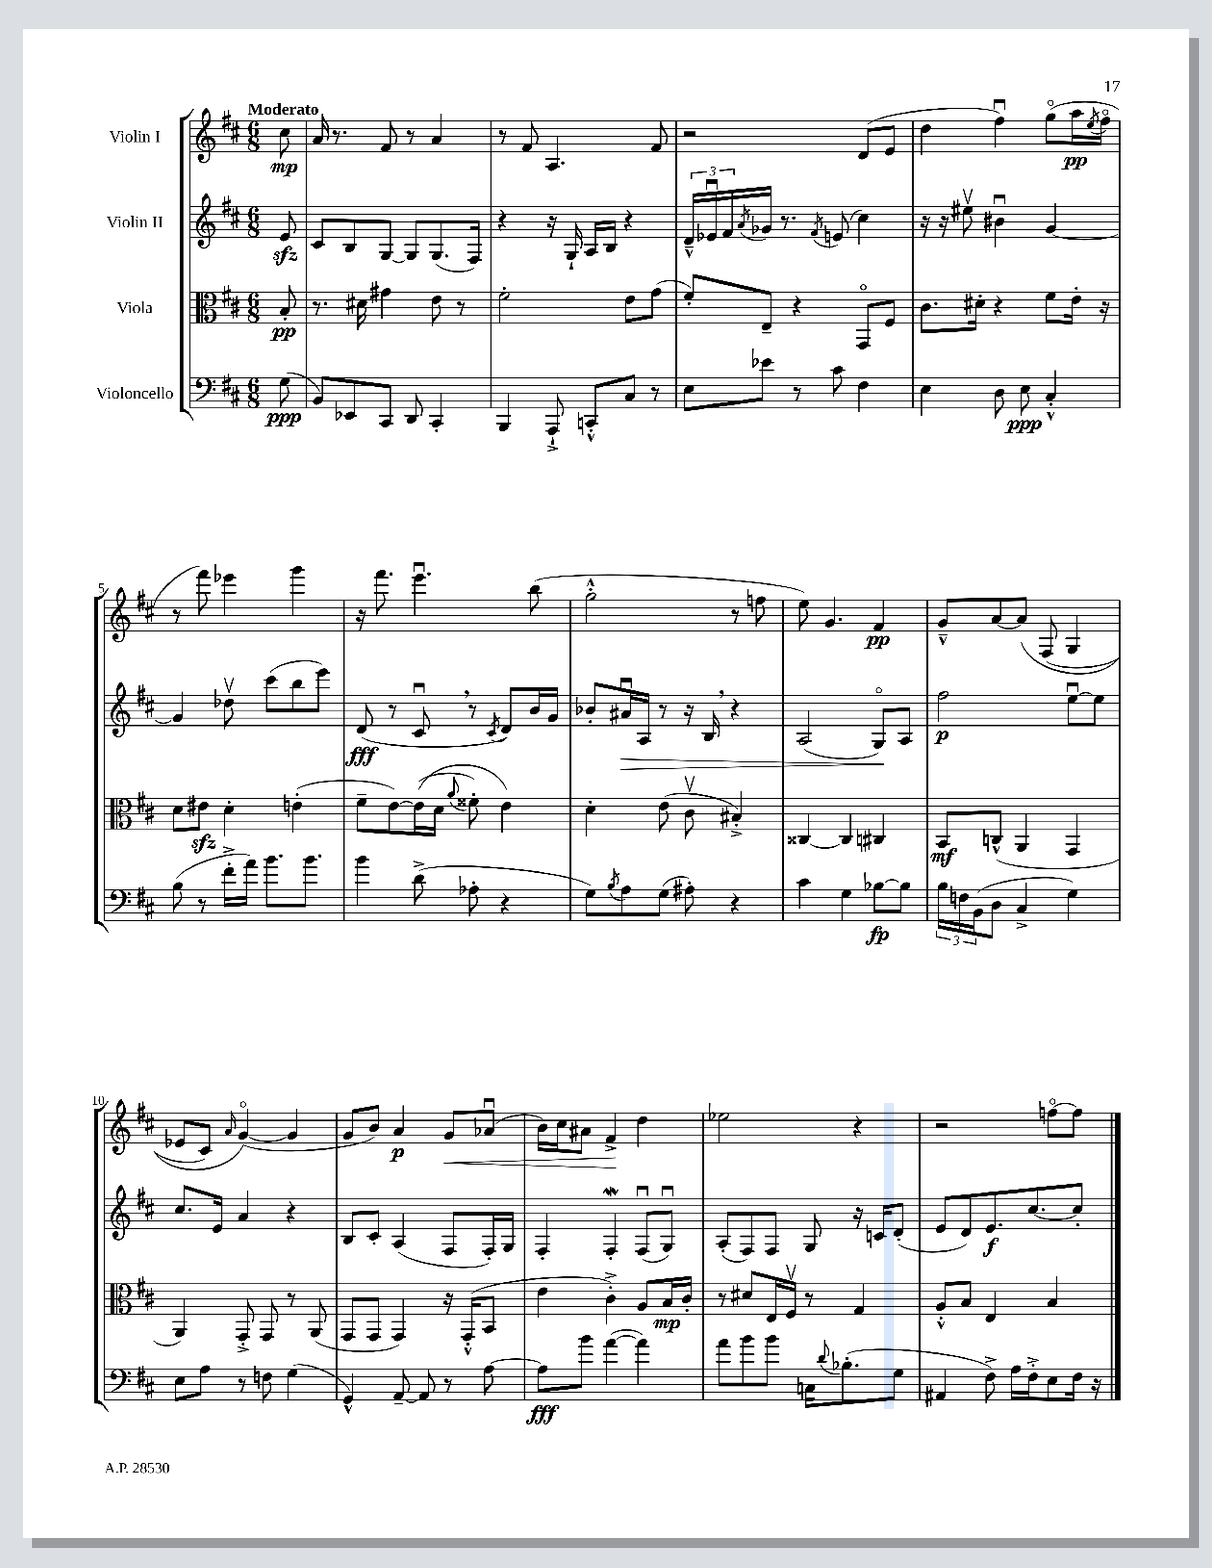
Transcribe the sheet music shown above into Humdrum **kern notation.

**kern	**dynam	**kern	**dynam	**kern	**dynam	**kern	**dynam
*part4	*part4	*part3	*part3	*part2	*part2	*part1	*part1
*staff4	*staff4	*staff3	*staff3	*staff2	*staff2	*staff1	*staff1
*I"Violoncello	*	*I"Viola	*	*I"Violin II	*	*I"Violin I	*
*clefF4	*	*clefC3	*	*clefG2	*	*clefG2	*
*k[f#c#]	*	*k[f#c#]	*	*k[f#c#]	*	*k[f#c#]	*
*M6/8	*	*M6/8	*	*M6/8	*	*M6/8	*
=	=	=	=	=	=	=	=
!	!	!	!	!	!	!LO:TX:a:B:t=Moderato	!
(8G\	ppp	8B'/	pp	8ezz/	.	8cc#\	mp
=1	=1	=1	=1	=1	=1	=1	=1
8BB/L)	.	8.r	.	8c#/L	.	16a/	.
.	.	.	.	.	.	8.r	.
8EE-X/	.	.	.	8B/	.	.	.
.	.	16d#X\	.	.	.	.	.
8CC#/J	.	4g#X\	.	[8G/J	.	8f#/	.
8DD/	.	.	.	8G/L]	.	8r	.
4CC#'/	.	8e\	.	(8.G/	.	4a/	.
.	.	8r	.	.	.	.	.
.	.	.	.	16F#/Jk)	.	.	.
=2	=2	=2	=2	=2	=2	=2	=2
4BBB/	.	2f#'\	.	4r	.	8r	.
.	.	.	.	.	.	8f#/	.
8AAA`^/	.	.	.	16r	.	4.A/	.
.	.	.	.	16G`/	.	.	.
8CCn'^^/L	.	.	.	16A/LL	.	.	.
.	.	.	.	16B/JJ	.	.	.
8C#/J	.	8e\L	.	4r	.	.	.
8r	.	(8g\J	.	.	.	8f#/	.
=3	=3	=3	=3	=3	=3	=3	=3
8E\L	.	8f#'/L)	.	24d~^^/LL	.	2r	.
.	.	.	.	24e-Xu/	.	.	.
.	.	.	.	24f#/	.	.	.
.	.	.	.	8qa/	.	.	.
8e-X\J	.	8E~/J	.	16g-X/JJ	.	.	.
.	.	.	.	8.r	.	.	.
8r	.	4r	.	.	.	.	.
.	.	.	.	8qf#/	.	.	.
8c#\	.	.	.	(8en/	.	.	.
4F#\	.	8GG/L	.	4cc#\)	.	(8d/L	.
.	.	8F#/J	.	.	.	8e/J	.
=4	=4	=4	=4	=4	=4	=4	=4
4E\	.	8.c#\L	.	16r	.	4dd\	.
.	.	.	.	16r	.	.	.
.	.	.	.	8ee#Xv\	.	.	.
.	.	16d#X'\Jk	.	.	.	.	.
8D\	.	4r	.	4b#Xu\	.	4ff#u\)	.
8E\	ppp	.	.	.	.	.	.
4C#'^^/	.	8f#\L	.	[4g/	.	(8gg\L	.
.	.	16e'\Jk	.	.	.	16aa\L	pp
.	.	.	.	.	.	8qee/	.
.	.	16r	.	.	.	16ff#\JJ	.
!!LO:LB:g=z
=5	=5	=5	=5	=5	=5	=5	=5
(8B\	.	8d\L	.	4g/]	.	8r	.
8r	.	8e#Xzz\J	.	.	.	8fff#\)	.
16f#'^\LL	.	4d'\	.	8dd-Xv\	.	4eee-X\	.
16a\JJ)	.	.	.	.	.	.	.
8.b\L	.	.	.	(8ccc#\L	.	.	.
.	.	(4en'\	.	8bb\	.	4ggg\	.
8.b\J	.	.	.	.	.	.	.
.	.	.	.	8eee\J)	.	.	.
=6	=6	=6	=6	=6	=6	=6	=6
4b\	.	8f#~\L	.	(8d/	fff	16r	.
.	.	.	.	.	.	8.fff#\	.
.	.	[8e\)	.	8r	.	.	.
(8d^\	.	((16e\L]	.	8c#u,/	.	4.eeeu\	.
.	.	16d\JJ	.	.	.	.	.
.	.	8qqa/	.	.	.	.	.
8A-X'\	.	8f##X'\)	.	8r	.	.	.
.	.	.	.	8qc#/	.	.	.
4r	.	4e\)	.	8d/L)	.	.	.
.	.	.	.	16b/L	.	(8bb\	.
.	.	.	.	16g/JJ	.	.	.
=7	=7	=7	=7	=7	=7	=7	=7
8G\L)	.	4d'\	.	8b-X'/L	.	2gg'^^\	.
8qB/	.	.	.	.	.	.	.
!	!	!	!	!	!LO:HP:b	!	!
8A\	.	.	.	16a#Xu/L	>	.	.
.	.	.	.	16A/JJ	.	.	.
(8G\J	.	(8e\	.	8r	.	.	.
8A#X'\)	.	8c#v\	.	16r	.	.	.
.	.	.	.	16B,/	.	.	.
4r	.	4B#X'^/)	.	4r	.	8r	.
.	.	.	.	.	.	8ffn\	.
=8	=8	=8	=8	=8	=8	=8	=8
4c#\	.	[4C##X/	.	(2A/	.	8ee\)	.
.	.	.	.	.	.	4.g/	.
4G\	.	4C##/]	.	.	.	.	.
[8B-X\L	fp	4C#X/	.	8G/L)	.	4f#/	pp
8B-\J]	.	.	.	8A/J	]	.	.
=9	=9	=9	=9	=9	=9	=9	=9
24B\LL	.	8BB/L	mf	2ff#\	p	8g~^^/L	.
24Fn\	.	.	.	.	.	.	.
(24BB\J	.	.	.	.	.	.	.
8D\J	.	(8Cn^^/J	.	.	.	[8a/	.
4C#^/	.	4AA/	.	.	.	(8a/J]	.
.	.	.	.	.	.	(8F#/	.
4G\)	.	4GG/	.	[8eeu\L	.	4G/	.
.	.	.	.	8ee\J]	.	.	.
!!LO:LB:g=z
=10	=10	=10	=10	=10	=10	=10	=10
8E\L	.	4AA/)	.	8.cc#/L	.	8e-X/L	.
8A\J	.	.	.	.	.	8c#/J)	.
.	.	.	.	16e/Jk	.	.	.
.	.	.	.	.	.	16qqa/	.
8r	.	8GG'^/	.	4a/	.	([4g/)	.
8Fn\	.	8GG/	.	.	.	.	.
(4G\	.	8r	.	4r	.	4g/]	.
.	.	(8AA/	.	.	.	.	.
=11	=11	=11	=11	=11	=11	=11	=11
4GG^^/)	.	8GG/L	.	8B/L	.	8g/L	.
.	.	8GG/J	.	8c#'/J	.	8b/J)	.
[8AA~/	.	4GG/)	.	(4A/	.	4a/	p
8AA/]	.	.	.	.	.	.	.
!	!	!	!	!	!	!	!LO:HP:b
8r	.	16r	.	8F#/L	.	8g/L	<
.	.	(16GG'^^/KL	.	.	.	.	.
[8A\	.	8BB/J	.	16F#'/L)	.	(8a-Xu/J	.
.	.	.	.	16G/JJ	.	.	.
=12	=12	=12	=12	=12	=12	=12	=12
8A\L]	fff	4e\	.	4F#'/	.	16b\LL)	.
.	.	.	.	.	.	16cc#\J	.
8b\J	.	.	.	.	.	8a#X\J	.
([4a\	.	4c#'^\)	.	4F#W'/	.	4f#^/	.
4a\])	.	8A/L	.	(8F#u/L	.	4dd\	[
.	.	16B/L	mp	8Gu/J)	.	.	.
.	.	16c#'/JJ	.	.	.	.	.
=13	=13	=13	=13	=13	=13	=13	=13
8a\L	.	8r	.	(8A'/L	.	2ee-X\	.
8b\	.	8d#X/L	.	8F#/)	.	.	.
8b\J	.	16E/L	.	8F#/J	.	.	.
.	.	16F#v/JJ	.	.	.	.	.
16Cn\KL	.	8r	.	8G/	.	.	.
8qqd/	.	.	.	.	.	.	.
(8.B-X'\	.	.	.	.	.	.	.
.	.	4G/	.	16r	.	4r	.
.	.	.	.	16cn/KL	.	.	.
8G\J	.	.	.	(8d'/J	.	.	.
=14	=14	=14	=14	=14	=14	=14	=14
4AA#X/	.	8A'^^/L	.	8e/L	.	2r	.
.	.	8B/J	.	8d/)	.	.	.
8F#^\)	.	4E/	.	8.e/	f	.	.
16A\LL	.	.	.	.	.	.	.
16F#'^\J	.	.	.	[8.cc#/	.	.	.
8E\	.	4B/	.	.	.	[8ffn\L	.
16F#\Jk	.	.	.	8cc#'/J]	.	8ff\J]	.
16r	.	.	.	.	.	.	.
==	==	==	==	==	==	==	==
*-	*-	*-	*-	*-	*-	*-	*-
